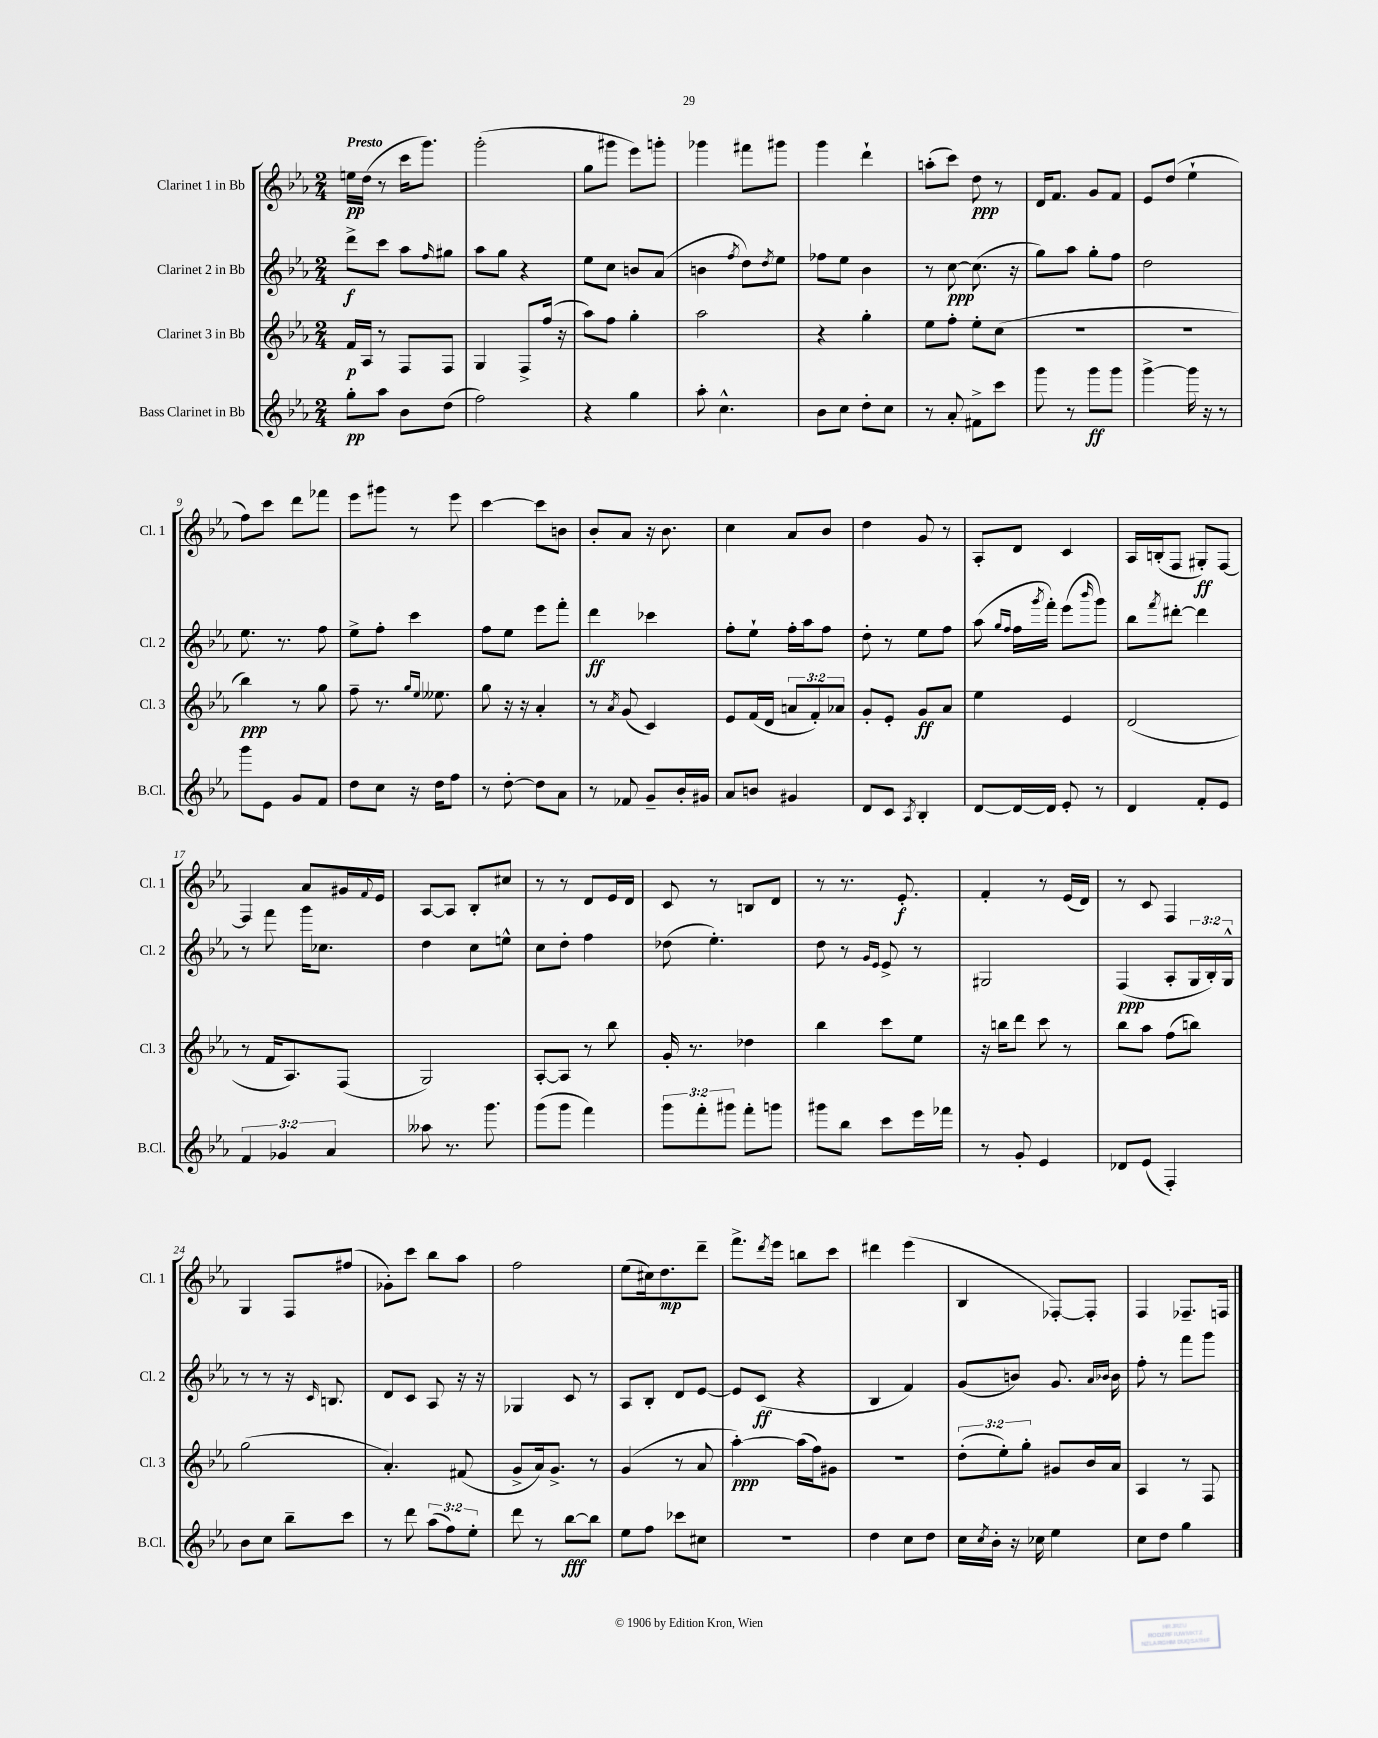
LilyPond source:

<<
\new StaffGroup <<
\new Staff = "s0" \with { instrumentName = "Clarinet 1 in Bb" shortInstrumentName = "Cl. 1" } {
    \clef treble \key ees \major \numericTimeSignature \time 2/4 \tempo "Presto"
    e''16\pp d''16( r8 c'''16 g'''8.) |
    g'''2-.( |
    g''8 gis'''8 ees'''8) g'''8-. |
    ges'''4 fis'''8 gis'''8 |
    g'''4 d'''4-! |
    a''8-.( c'''8) d''8\ppp r8 |
    d'16 f'8. g'8 f'8 |
    ees'8 d''8( ees''4-! |
    f''8) c'''8 d'''8 fes'''8 |
    ees'''8 gis'''8 r8 ees'''8 |
    c'''4~ c'''8 b'8 |
    bes'8-. aes'8 r16 bes'8. |
    c''4 aes'8 bes'8 |
    d''4 g'8 r8 |
    aes8-. d'8 c'4 |
    aes16 b16-.( f8 gis8-.\ff) f8~ |
    f4 aes'8 gis'16 \appoggiatura { f'8 } ees'16 |
    aes8~ aes8 bes8-. cis''8 |
    r8 r8 d'8 ees'16 d'16 |
    c'8 r8 b8 d'8 |
    r8 r8. ees'8.-.\f |
    f'4-. r8 ees'16( d'16) |
    r8 c'8 f4 |
    g4 f8 fis''8( |
    ges'8-.) c'''8 bes''8 aes''8 |
    f''2 |
    ees''8( cis''16) d''8.\mp d'''8-- |
    f'''8.-> \acciaccatura { d'''8 } ees'''16 b''8 c'''8 |
    dis'''4 ees'''4( |
    bes4 fes8~-.) fes8-. |
    f4 fes8.-- f16 \bar "|." |
}
\new Staff = "s1" \with { instrumentName = "Clarinet 2 in Bb" shortInstrumentName = "Cl. 2" } {
    \clef treble \key ees \major \numericTimeSignature \time 2/4 \override Staff.TupletNumber.text = #tuplet-number::calc-fraction-text
    d'''8->\f c'''8 aes''8 \grace { f''16 } gis''8 |
    aes''8 g''8 r4 |
    ees''8 c''8 b'8 aes'8( |
    b'4 \acciaccatura { f''8 } d''8) \acciaccatura { d''8 } ees''8 |
    fes''8 ees''8 bes'4 |
    r8 c''8~\ppp c''8.( r16 |
    g''8) aes''8 g''8-. f''8 |
    d''2 |
    ees''8. r8. f''8 |
    ees''8-> f''8-. c'''4 |
    f''8 ees''8 ees'''8 f'''8-. |
    d'''4\ff ces'''4 |
    f''8-. ees''8-! f''16-. aes''16 f''8 |
    d''8-. r8 ees''8 f''8 |
    aes''8( \grace { g''16 f''16 } f''16 \acciaccatura { g'''8 } f'''16-.) ees'''8( \grace { bes'''16 } g'''8) |
    bes''8 \acciaccatura { f'''8 } dis'''8~-. dis'''4 |
    r8 f'''8 g'''16 ces''8. |
    d''4 c''8 e''8-^ |
    c''8 d''8-. f''4 |
    des''8( ees''4.-.) |
    d''8 r8 \grace { g'16 ees'16 } ees'8-> r8 |
    gis2 |
    f4\ppp( aes8-. \tuplet 3/2 { g16 bes16-.) g16-^ } |
    r8 r8 r16 \grace { c'16 } b8. |
    d'8 c'8 aes8 r16 r16 |
    ges4 c'8 r8 |
    aes8 bes8-. d'8 ees'8~ |
    ees'8 c'8\ff( r4 |
    bes4 f'4) |
    g'8( b'8) g'8. \grace { aes'16 bes'16 } bes'16 |
    f''8-. r8 f'''8 g'''8 \bar "|." |
}
\new Staff = "s2" \with { instrumentName = "Clarinet 3 in Bb" shortInstrumentName = "Cl. 3" } {
    \clef treble \key ees \major \numericTimeSignature \time 2/4 \override Staff.TupletNumber.text = #tuplet-number::calc-fraction-text
    f'16\p aes16 r8 f8 f8 |
    g4 f8-> f''16( r16 |
    aes''8) f''8 g''4-. |
    aes''2 |
    r4 g''4-. |
    ees''8 f''8-. ees''8-. c''8( |
    r2 |
    r2 |
    bes''4\ppp) r8 g''8 |
    f''8-- r8. \grace { g''16 ees''16 } eeses''8. |
    g''8 r16 r16 aes'4-. |
    r8 \acciaccatura { aes'8 } g'8( c'4) |
    ees'8 f'16( d'16 \tuplet 3/2 { a'8 f'8-.) aes'8 } |
    g'8-. ees'8-. g'8\ff aes'8 |
    ees''4 ees'4 |
    d'2( |
    r8 f'16 aes8.) f8( |
    g2) |
    aes8~-. aes8 r8 bes''8 |
    g'16-. r8. des''4 |
    bes''4 c'''8 ees''8 |
    r16 b''16 d'''8 c'''8 r8 |
    bes''8 aes''8 f''8( b''8) |
    g''2( |
    aes'4.-.) fis'8( |
    g'8-> aes'16) g'8.-> r8 |
    g'4( r8 aes'8 |
    aes''4~-.\ppp) aes''16( f''16) gis'8 |
    R2 |
    \tuplet 3/2 { d''8-.( ees''8-.) g''8-. } gis'8 bes'16 aes'16 |
    aes4 r8 f8 \bar "|." |
}
\new Staff = "s3" \with { instrumentName = "Bass Clarinet in Bb" shortInstrumentName = "B.Cl." } {
    \clef treble \key ees \major \numericTimeSignature \time 2/4 \override Staff.TupletNumber.text = #tuplet-number::calc-fraction-text
    g''8-.\pp aes''8 bes'8 d''8( |
    f''2) |
    r4 g''4 |
    aes''8-. c''4.-^ |
    bes'8 c''8 d''8-. c''8 |
    r8 aes'8-. fis'8-> c'''8 |
    g'''8 r8 g'''8\ff g'''8 |
    g'''4~-> g'''16 r16 r8 |
    g'''8 ees'8 g'8 f'8 |
    d''8 c''8 r16 d''16 f''8 |
    r8 d''8~-. d''8 aes'8 |
    r8 fes'8 g'8-- bes'16-. gis'16 |
    aes'8 b'8 gis'4 |
    d'8 c'8 \acciaccatura { aes8 } bes4-. |
    d'8~ d'16~ d'16 ees'8-. r8 |
    d'4 f'8-. ees'8 |
    \tuplet 3/2 { f'4 ges'4 aes'4 } |
    aeses''8 r8. g'''8. |
    g'''8( g'''8 f'''4) |
    \tuplet 3/2 { g'''8 f'''8-. gis'''8 } f'''8-. g'''8 |
    gis'''8 bes''8 c'''8 ees'''16 fes'''16 |
    r8 g'8-. ees'4 |
    des'8 ees'8( f4-.) |
    bes'8 c''8 bes''8-- c'''8 |
    r8 d'''8 \tuplet 3/2 { aes''8( f''8) ees''8-. } |
    d'''8 r8 bes''8~\fff bes''8 |
    ees''8 f''8 ces'''8 cis''8 |
    R2 |
    d''4 c''8 d''8 |
    c''16 \acciaccatura { c''8 } bes'16-. r16 ces''16 ees''4 |
    c''8 d''8 g''4 \bar "|." |
}
>>
>>
